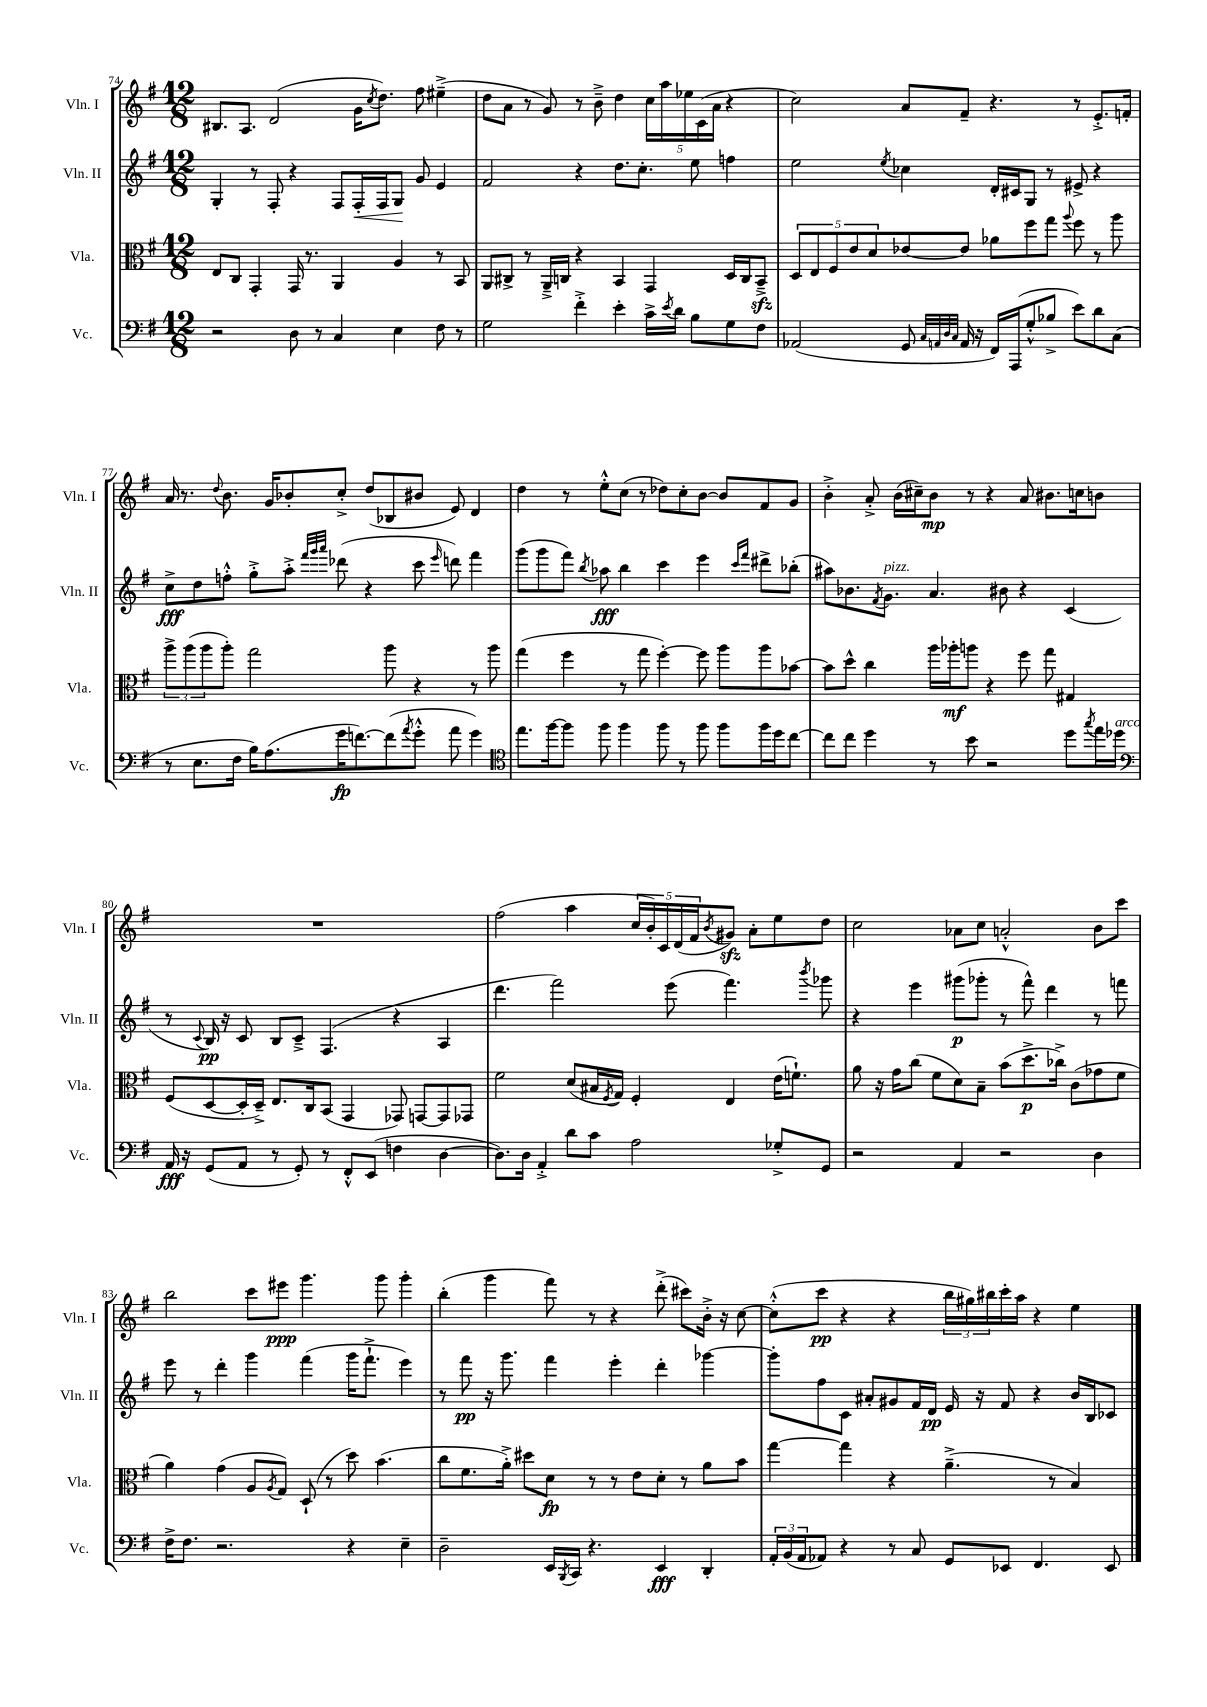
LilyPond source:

<<
\new StaffGroup <<
\new Staff = "s0" \with { instrumentName = "Vln. I" shortInstrumentName = "Vln. I" } {
    \clef treble \key g \major \numericTimeSignature \time 12/8
    bis8. a8. d'2( g'16 \acciaccatura { c''8 } d''8.) fis''8 eis''4--->( |
    d''8 a'8 r8 g'8) r8 b'8---> d''4 \tuplet 5/4 { c''16 a''16 ees''16 c'16( a'16 } r4 |
    c''2) a'8 fis'8-- r4. r8 e'8.-.-> f'16-. |
    a'16 r8. \appoggiatura { d''8 } b'8. g'16 bes'8-. c''8-.-> d''8( bes8 bis'8 e'8) d'4 |
    d''4 r8 e''8-.-^ c''8( r8 des''8) c''8-. b'8~ b'8 fis'8 g'8 |
    b'4-.-> a'8-.-> b'16( cis''16--) b'8\mp r8 r4 a'8 bis'8. c''16 b'8 |
    R1. |
    fis''2( a''4 \tuplet 5/4 { c''16 b'16-.) c'16 d'16( fis'16 } \acciaccatura { b'8 } gis'8\sfz) a'8-. e''8 d''8 |
    c''2 aes'8 c''8 a'2-.-^ b'8 c'''8 |
    b''2 c'''8 eis'''8\ppp g'''4. g'''8 g'''4-. |
    b''4-.( g'''4 fis'''8) r8 r4 d'''8-.->( cis'''8) b'16-.-> r16 c''8~ |
    c''8-.-^( c'''8\pp r4 r4 \tuplet 3/2 { b''16 gis''16) bis''16 } c'''16-. a''16 r4 e''4 \bar "|." |
}
\new Staff = "s1" \with { instrumentName = "Vln. II" shortInstrumentName = "Vln. II" } {
    \clef treble \key g \major \numericTimeSignature \time 12/8
    g4-. r8 fis8-. r4 fis8 fis16-.\< fis16 g8\! g'8 e'4 |
    fis'2 r4 d''8. c''8.-. e''8 f''4 |
    e''2 \acciaccatura { e''8 } ces''4 d'16-. cis'16 g8 r8 eis'8-> r4 |
    c''8->\fff d''8 f''8-.-^ g''8-.-> a''8-.-> \grace { fis'''32 g'''32 a'''32 } des'''8( r4 c'''8 \grace { e'''16 } d'''8) fis'''4 |
    g'''8( g'''8 fis'''8) \acciaccatura { b''8 } aes''8\fff b''4 c'''4 e'''4 \grace { c'''16 fis'''16 } dis'''8-> bes''8-.( |
    ais''8) bes'8. \acciaccatura { fis'8 } g'8.^\markup { \italic "pizz." } a'4. bis'8 r4 c'4( |
    r8 \appoggiatura { c'8 } b16\pp) r16 c'8 b8 c'8---> fis4.( r4 a4 |
    d'''4. fis'''2) e'''8( fis'''4.) \acciaccatura { b'''8 } ges'''8 |
    r4 e'''4 gis'''8\p( ges'''8-. r8 fis'''8-^) d'''4 r8 f'''8 |
    e'''8 r8 d'''4-. g'''4 fis'''4( g'''16 fis'''8.-!-> e'''4) |
    r8 fis'''8\pp r16 g'''8. fis'''4 e'''4-. d'''4-. ges'''4~ |
    ges'''8-. fis''8 c'8 ais'8-. gis'8 fis'16 d'16\pp e'16 r16 fis'8 r4 b'16 b16 ces'8 \bar "|." |
}
\new Staff = "s2" \with { instrumentName = "Vla." shortInstrumentName = "Vla." } {
    \clef alto \key g \major \numericTimeSignature \time 12/8
    e8 c8 g,4-. g,16 r8. a,4 a4 r8 b,8 |
    a,8 cis8-> r8 a,16---> c16 r4 b,4 g,4 d16 c16 b,8--->\sfz |
    \tuplet 5/4 { d8 e8 fis8 e'8 d'8 } ees'8~ ees'8 aes'8 fis''8 g''8 \appoggiatura { a''8 } fis''8 r8 a''8 |
    \tuplet 3/2 { a''8-> a''8( a''8 } a''8-.) g''2 a''8 r4 r8 a''8 |
    g''4( fis''4 r8 g''8 fis''4~-.) fis''8 a''8 a''8 bes'8~ |
    bes'8 d''8-^ c''4 a''16 aes''16-.\mf a''8 r4 fis''8 g''8 gis4 |
    fis8( d8~ d16-. d16--->) e8. c16 b,8( g,4 ges,8) g,8~ g,8 ges,8 |
    fis'2 d'8( bis16 \acciaccatura { fis8 } g16) fis4-. e4 e'16( f'8.-!) |
    a'8 r16 g'16 c''8( fis'8 d'8) b8-- b'8( d''8.->\p ces''16->) c'8( ges'8 fis'8 |
    a'4) g'4( a8 \acciaccatura { a8 } g8) d8-!( r8 d''8) b'4.( |
    c''8 fis'8. a'16-.->) dis''8 d'8\fp r8 r8 e'8 d'8-. r8 a'8 b'8 |
    g''4~ g''4 r4 a'4.--->( r8 b4) \bar "|." |
}
\new Staff = "s3" \with { instrumentName = "Vc." shortInstrumentName = "Vc." } {
    \clef bass \key g \major \numericTimeSignature \time 12/8
    r2 d8 r8 c4 e4 fis8 r8 |
    g2 fis'4-.-> e'4-. c'16-> \acciaccatura { e'8 } d'16 b8 g8 fis8 |
    aes,2( g,8 \grace { c32 a,32 d32 c32 } a,16 r16 fis,16) a,,16( g8-.-^ bes8-> e'8) d'8 c8( |
    r8 e8. fis16 b16) a8.( g'16\fp f'8.~) f'8( \acciaccatura { a'8 } g'8-.-^ a'8 g'4) |
    \clef tenor e''8. fis''16~ fis''8 fis''8 fis''4 fis''8 r8 fis''8 fis''8 fis''16 d''16 c''8~ |
    c''8 c''8 d''4 r8 b'8 r2 d''8 \acciaccatura { g''8 } e''16 des''16^\markup { \italic "arco" } |
    \clef bass a,16\fff r16 g,8( a,8 r8 g,8-.) r8 fis,8-.-^ e,8( f4 d4~ |
    d8.) d16 a,4-.-> d'8 c'8 a2 ges8-.-> g,8 |
    r2 a,4 r2 d4 |
    fis16-> fis8. r2. r4 e4-- |
    d2-- e,16 \acciaccatura { b,,8 } c,16 r4. e,4\fff d,4-. |
    \tuplet 3/2 { a,16-. b,16( a,16 } aes,8) r4 r8 c8 g,8 ees,8 fis,4. ees,8 \bar "|." |
}
>>
>>
\layout { \context { \Score currentBarNumber = #74 } }
